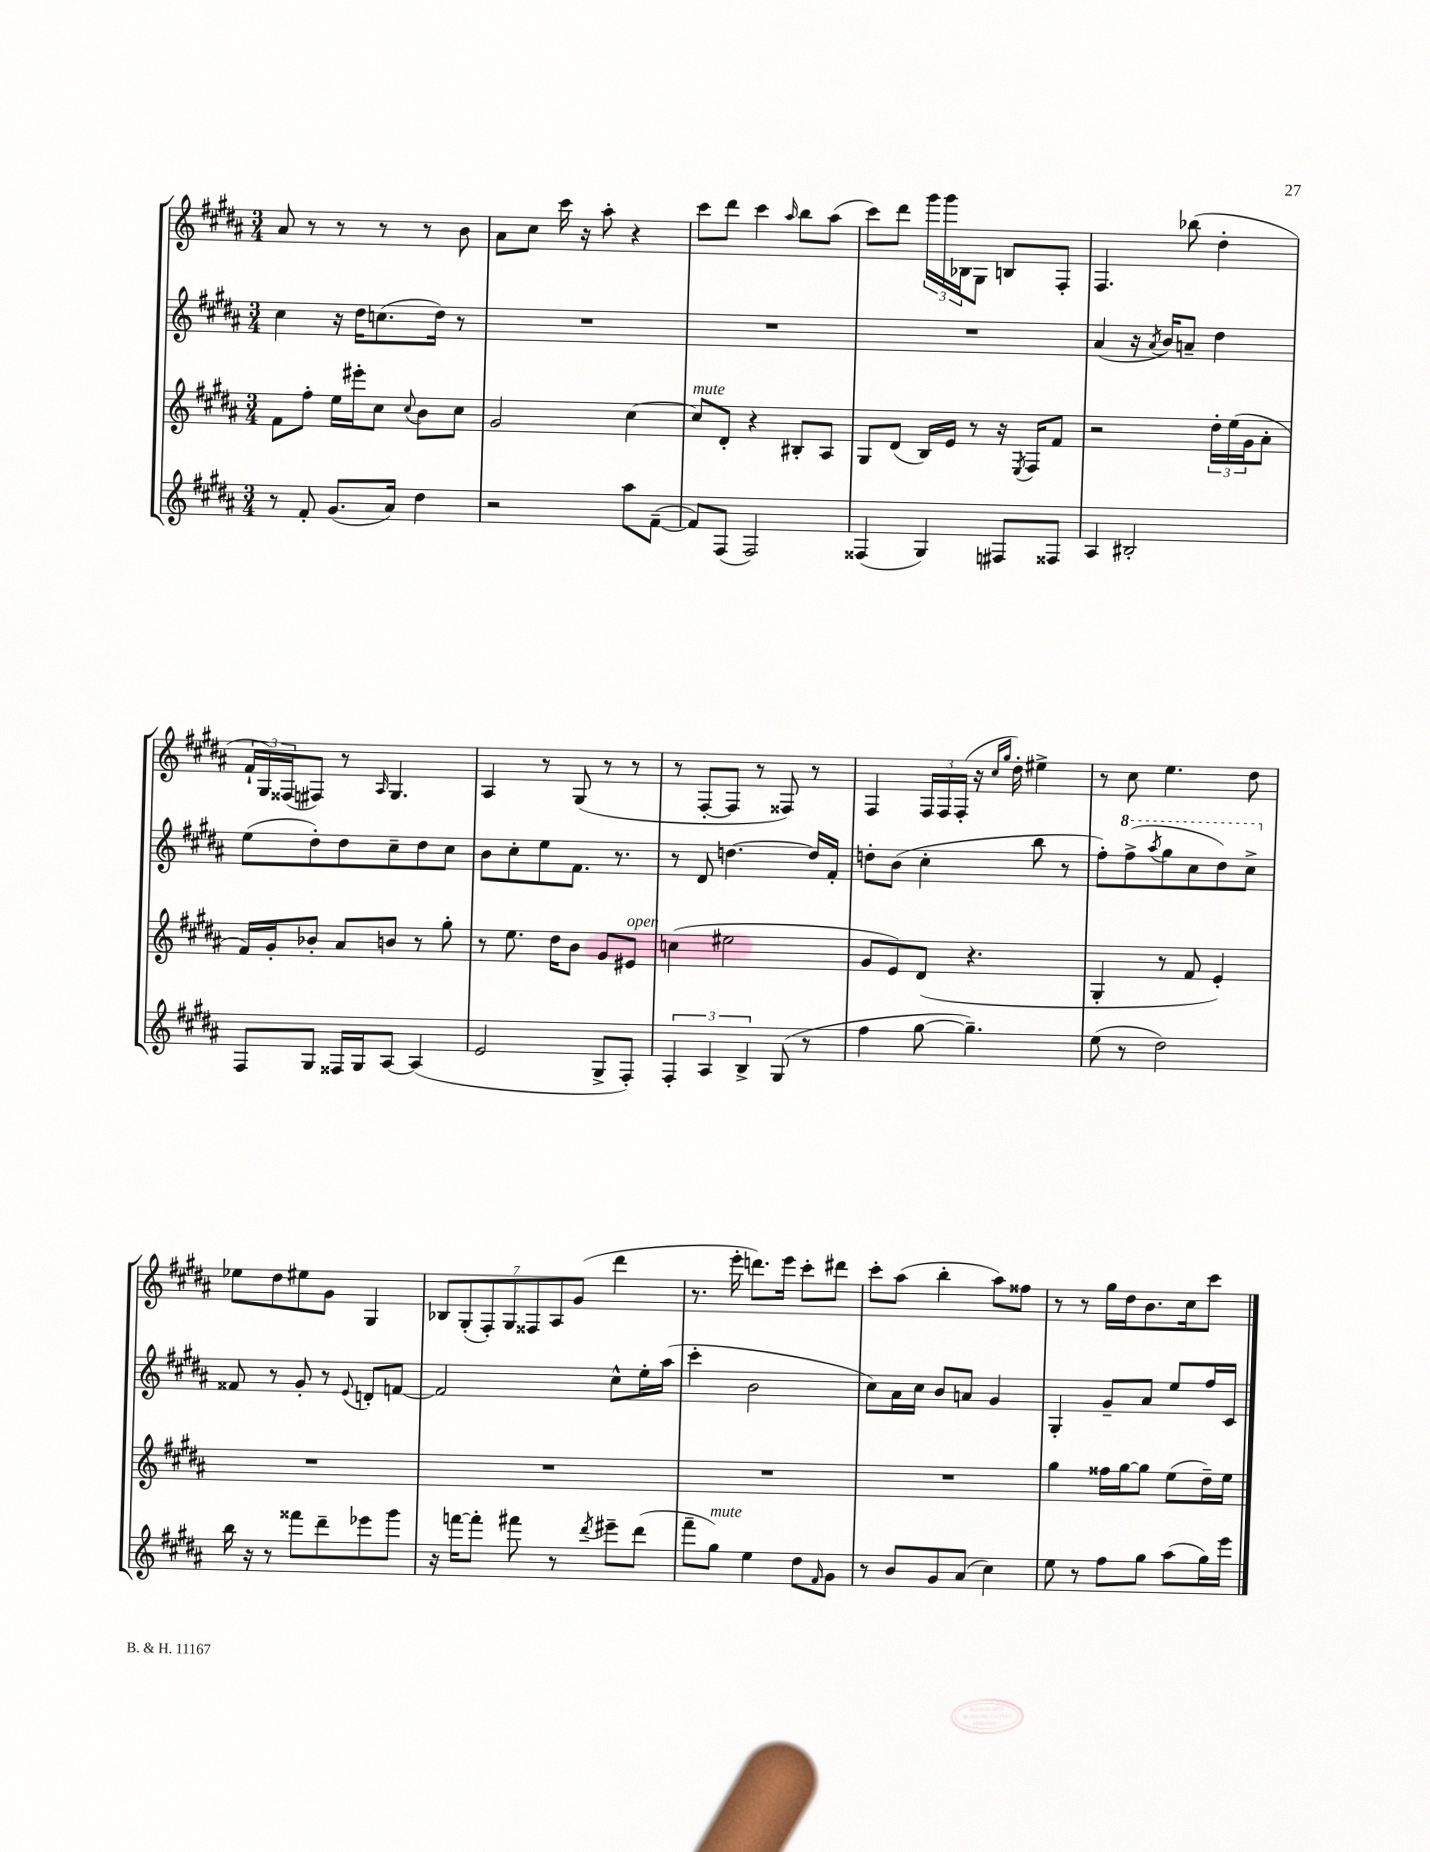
<<
\new StaffGroup <<
\new Staff = "s0" {
    \clef treble \key b \major \numericTimeSignature \time 3/4
    ais'8 r8 r8 r8 r8 b'8 |
    ais'8 cis''8 cis'''16 r16 ais''8-. r4 |
    cis'''8 dis'''8 cis'''4 \grace { ais''16 } b''8 ais''8( |
    cis'''8) dis'''8 \tuplet 3/2 { gis'''16 gis'''16 bes16 } gis8 b8 fis8-. |
    fis4. bes''8( dis''4-. |
    \tuplet 3/2 { fis'16-! gis16) fisis16( } fis8) r8 \grace { ais16 } gis4. |
    ais4 r8 gis8( r8 r8 |
    r8 fis8~-. fis8 r8 fisis8) r8 |
    fis4 \tuplet 3/2 { fis16 fis16 fis16-.( } r16 \grace { cis''16 gis''16 } dis''16-.) eis''4-> |
    r8 cis''8 e''4. dis''8 |
    ees''8 dis''8 eis''8 gis'8 gis4 |
    \tuplet 7/4 { bes8 gis8-.( fis8-.) gis8 fisis8 ais8 gis'8( } dis'''4 |
    r8. e'''16-. d'''8.) e'''16 cis'''8-. dis'''8 |
    cis'''8-. ais''8( b''4-. ais''8) fisis''8 |
    r8 r8 gis''16 dis''16 b'8. cis''16 cis'''8 \bar "|." |
}
\new Staff = "s1" {
    \clef treble \key b \major \numericTimeSignature \time 3/4
    cis''4 r16 dis''16 c''8.( dis''16) r8 |
    R2. |
    R2. |
    R2. |
    ais'4( r16 \acciaccatura { ais'8 } b'16) a'8-- dis''4 |
    e''8( dis''8-.) dis''8 cis''8-- dis''8 cis''8 |
    b'8 cis''8-. e''8 fis'8. r8. |
    r8 dis'8 d''4.~ d''16 fis'16-. |
    d''8-. b'8( cis''4-. b''8 r8 |
    fis''8-.) \ottava #1 fis'''8->( \acciaccatura { ais'''8 } gis'''8 cis'''8 dis'''8) cis'''8-> \ottava #0 |
    fisis'8 r8 gis'8-. r8 \appoggiatura { e'8 } d'8-. f'8~ |
    f'2 cis''8-^ e''16-. ais''16( |
    cis'''4-. b'2 |
    cis''8) ais'16 cis''16 b'8 a'8 gis'4 |
    gis4-. gis'8-- ais'8 e''8 fis''16 cis'16 \bar "|." |
}
\new Staff = "s2" {
    \clef treble \key b \major \numericTimeSignature \time 3/4
    fis'8 fis''8-. e''16 eis'''16-. cis''8 \appoggiatura { cis''8 } b'8 cis''8 |
    gis'2 cis''4~ |
    cis''8^\markup { \italic "mute" } dis'8-. r4 bis8-. ais8 |
    gis8 dis'8( b16) e'16 r8 r16 \acciaccatura { e8 } fis16 fis'8 |
    r2 \tuplet 3/2 { dis''16-. e''16( gis'16 } ais'8-. |
    fis'16) gis'16-. bes'8-. ais'8 b'8 r8 gis''8-. |
    r8 e''8. dis''16 b'8 gis'8 eis'8^\markup { \italic "open" } |
    c''4( eis''2 |
    gis'8 e'8) dis'8( r4. |
    gis4-. r8 fis'8 e'4-.) |
    R2. |
    R2. |
    R2. |
    R2. |
    gis''4 fisis''16 gis''16~ gis''8 e''8( dis''16--) e''16 \bar "|." |
}
\new Staff = "s3" {
    \clef treble \key b \major \numericTimeSignature \time 3/4
    r8 fis'8-. gis'8.( ais'16) dis''4 |
    r2 ais''8 fis'8~--( |
    fis'8) fis8( fis2) |
    fisis4( gis4) fis8 fisis8 |
    ais4 bis2-. |
    fis8 gis8 fisis16 gis16 ais8~ ais4( |
    e'2 gis8-> fis8-.) |
    \tuplet 3/2 { fis4-. ais4 b4-> } gis8( r8 |
    fis''4 gis''8~ gis''4.--) |
    e''8( r8 dis''2) |
    b''16 r16 r8 fisis'''8 dis'''8-- ees'''8 gis'''8 |
    r16 f'''16~ f'''8-. fis'''8 r8 \acciaccatura { dis'''8 } eis'''8-- dis'''8( |
    fis'''8-- gis''8^\markup { \italic "mute" }) e''4 dis''8 \grace { fis'16 } gis'8 |
    r8 b'8 gis'8 ais'8( cis''4) |
    e''8 r8 fis''8 gis''8 ais''8( gis''16) e'''16 \bar "|." |
}
>>
>>
\layout { \context { \Score \remove "Bar_number_engraver" } }
